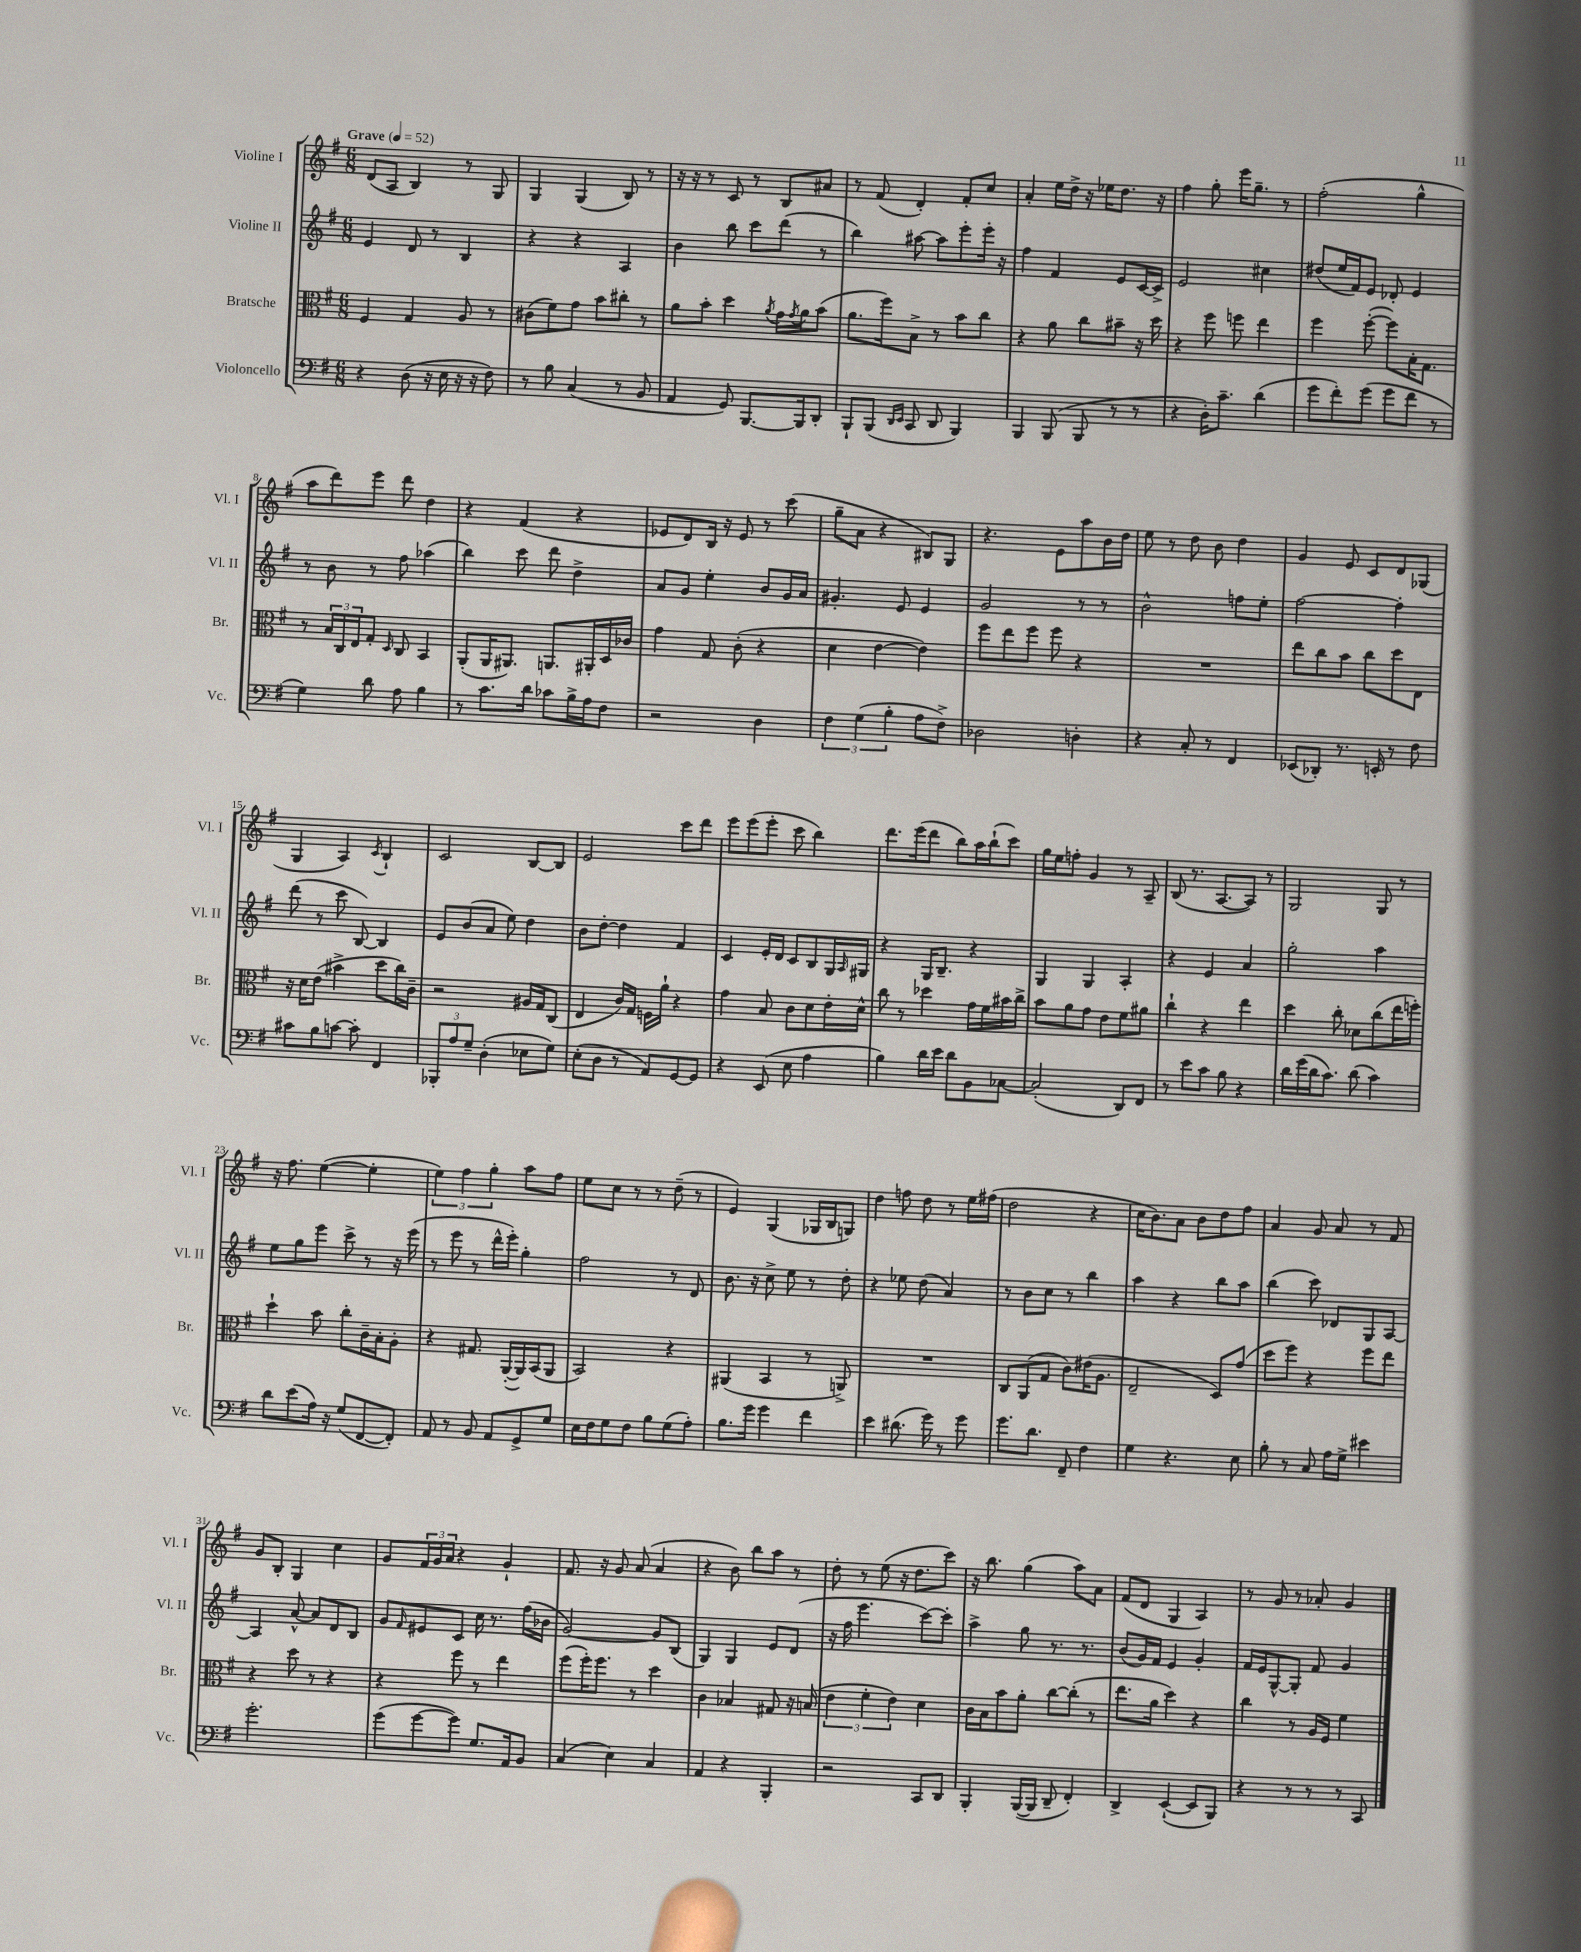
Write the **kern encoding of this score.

**kern	**kern	**kern	**kern
*part4	*part3	*part2	*part1
*staff4	*staff3	*staff2	*staff1
*I"Violoncello	*I"Bratsche	*I"Violine II	*I"Violine I
*I'Vc.	*I'Br.	*I'Vl. II	*I'Vl. I
*clefF4	*clefC3	*clefG2	*clefG2
*k[f#]	*k[f#]	*k[f#]	*k[f#]
*M6/8	*M6/8	*M6/8	*M6/8
*MM52	*MM52	*MM52	*MM52
=1	=1	=1	=1
!	!	!	!LO:TX:a:B:t=Grave
4r	4F#/	4e/	(8d/L
.	.	.	8A/J
(8D\	4G/	8d/	4B/)
16r	.	8r	.
16E\	.	.	.
16r	8A/	4B/	8r
16r	.	.	.
8F#\)	8r	.	8G/
=2	=2	=2	=2
8r	(8c#X\L	4r	4G/
8B\	8f#\)	.	.
(4C/	8g\J	4r	(4G/
.	8b\L	.	.
8r	8cc#X'\J	4A/	8B/)
8BB/	8r	.	8r
=3	=3	=3	=3
4AA/	8a\L	4b\	16r
.	.	.	16r
.	8b'\J	.	8r
8GG/)	4dd\	8bb\	8c/
[8.BBB/L	.	8ccc\L	8r
.	8qa/	.	.
.	16g\LL	(8ddd\J	8B/L
.	8qg/	.	.
16BBB/k]	16a\J	.	.
8DD'/J	(8b\J	8r	8a#X/J
=4	=4	=4	=4
8BBB`/L	8.a\L	4bb\)	8r
(8BBB/J	.	.	(8f#/
.	16ff#\k)	.	.
16qqDD/LL	.	.	.
16qqEE/JJ	.	.	.
8CC/	8B^\J	[8aa#X\	4d'/)
8DD/	8r	8aa#\L]	.
4BBB/)	8b\L	8eee'\	8f#'/L
.	8cc\J	16eee'\Jk	8cc/J
.	.	16r	.
=5	=5	=5	=5
4BBB/	4r	4ff#\	4a'/
(8BBB/	8a\	4f#/	16ee\LL
.	.	.	16dd^\JJ
8BBB/	8cc\L	.	16r
.	.	.	16ee-X\KL
8r	8b#X~\J	8e/L	8.dd\J
8r	16r	[16c/L	.
.	16dd\	16c^/JJ]	16r
=6	=6	=6	=6
4r	4r	2e/	4ff#\
16D'\KL)	8ff#\	.	8gg'\
8.c~\J	.	.	.
.	8ffn\	.	16eee\KL
.	.	.	8.gg~\J
(4d\	4ee\	4cc#X\	.
.	.	.	8r
=7	=7	=7	=7
8g\L	4ff#\	(8dd#X/L	(2ff#'\
8f#'\)	.	16ee/L	.
.	.	16f#/J)	.
(8g\J	([8ff#'\	8e/J	.
8g\L	8ff#\L])	8d-X'/	.
8f#\J	16B'\K	4e/	4gg^^\
.	8.G\J	.	.
8r	.	.	.
!!LO:LB:g=z
=8	=8	=8	=8
4G\)	8r	8r	8aa\L
.	24B/LL	8b\	8ddd\)
.	24C/	.	.
.	24E/J	.	.
8d\	8G'/J	8r	8eee\J
.	16qqD/	.	.
8A\	8C/	8ff#\	8ddd\
4B\	4BB/	(4aa-X\	4dd\
=9	=9	=9	=9
8r	(8AA'/L	4bb\)	4r
8.c\L	16AA/K	.	.
.	8.AA#X/J)	.	.
.	.	8ccc\	(4f#/
16d\Jk	.	.	.
8c-X\L	8.AAn/L	8ddd\	.
16B^\L	.	4dd^\	4r
16A\J	16AA#X'/L	.	.
8F#\J	16D/	.	.
.	16c-X/JJ	.	.
=10	=10	=10	=10
2r	4g\	8a/L	8e-X/L
.	.	8g/J	8d/)
.	8G/	4ee'\	16B/Jk
.	.	.	16r
.	(8c'\	.	8e-/
4D\	4r	8b/L	8r
.	.	16g/L	(8ccc\
.	.	16a/JJ	.
=11	=11	=11	=11
6F#\	4d\	4.g#X'/	8gg~\L
.	.	.	8a\J
(6G\	.	.	.
.	[4e\	.	4r
6B'\	.	.	.
.	.	8e/	.
8A\L	4e\])	4e/	8B#X/L)
8F#^\J)	.	.	8G/J
=12	=12	=12	=12
2D-X\	8ff#\L	2g/	4.r
.	8ee\	.	.
.	8ff#\J	.	.
.	8ff#\	.	8e\L
4Dn'\	4r	8r	8aa\
.	.	8r	16b\L
.	.	.	16dd\JJ
=13	=13	=13	=13
4r	2.r	2b^^\	8ee\
.	.	.	8r
8C'/	.	.	8dd\
8r	.	.	8b\
4FF#/	.	8ffn\L	4dd\
.	.	8ee'\J	.
=14	=14	=14	=14
(8EE-X/L	8ee\L	[2ff#\	4g/
8DD-X'/J)	8cc\	.	.
8.r	8b\J	.	8e/
.	8cc\L	.	8c/L
16EEn'/	.	.	.
8r	8dd\	4ff#'\]	8d/
8F#\	8E\J	.	(8G-X/J
!!LO:LB:g=z
=15	=15	=15	=15
8c#X\L	16r	(8ddd\	4G/
.	16d\KL	.	.
8B\	(8e\J	8r	.
[8cn\J	4b#X^\	8ccc\	4A/)
8c'\]	.	[8B/)	.
.	.	.	8qc/
4FF#/	8dd\L	4B/]	4B`/
.	16cc\L)	.	.
.	16c~\JJ	.	.
=16	=16	=16	=16
12BBB-X'/L	2r	8e/L	2c/
12A/	.	.	.
.	.	(8b/	.
12G~/J	.	.	.
(4D'\	.	8a/J	.
.	.	8ee\)	.
8E-X\L	16A#X/LL	4dd\	[8B/L
.	16G/J	.	.
8G\J)	(8C/J	.	8B/J]
=17	=17	=17	=17
(8E'\L	4E/	8b\L	2e/
8D\J	.	[8dd'\J	.
8r	16c/LL)	4dd\]	.
.	16G/JJ	.	.
8AA/L)	16Fn\LL	.	.
.	16a`\JJ	.	.
[8GG/	4r	4f#/	8ccc\L
8GG/J]	.	.	8ddd\J
=18	=18	=18	=18
4r	4g\	4c/	8eee\L
.	.	.	(8eee\
(8EE/	8B/	16e'/LL	8eee'\J
.	.	16d/JJ	.
8E\	8c\L	8c/L	8ccc\
4A\	8d\	8B/	4bb\)
.	16e'\L	16G/L	.
.	.	16qqA/	.
.	16d^^\JJ	16G#X/JJ	.
=19	=19	=19	=19
4B\)	8cc\	4r	8.ddd\L
.	8r	.	.
.	.	.	(16eee\k
16d\LL	4dd-X\	16G/KL	8ddd\J
16e\JJ	.	8.B~/J	.
8d\L	.	.	8bb\L)
8BB\	16g\LL	4r	16aa\L
.	16f#\	.	(16bb`\J
[8C-X\J	16b#X\	.	8ccc\J)
.	16cc^\JJ	.	.
=20	=20	=20	=20
(2C-'/]	8b\L	4G/	16gg\LL
.	.	.	16ee\J
.	8a\	.	8ffn'\J
.	8g\J	4G/	4g/
.	8e\L	.	.
8DD/L)	8f#\	4A'/	8r
8FF#/J	8a#X\J	.	8A~/
=21	=21	=21	=21
8r	4cc`\	4r	(8B/
8e\L	.	.	8.r
8c\J	4r	4e/	.
.	.	.	[8.A/L
8B\	.	.	.
4r	4ee\	4a/	8A/J])
.	.	.	8r
=22	=22	=22	=22
16d\LL	4dd\	2gg'\	2G/
(16g\	.	.	.
16d\J	.	.	.
8.c\J)	.	.	.
.	8cc'\	.	.
(8d\	8d-X\L	.	.
4c\)	(8cc\	4aa\	8G/
.	16ee\L	.	8r
.	16ffn'\JJ)	.	.
!!LO:LB:g=z
=23	=23	=23	=23
8d\L	4dd`\	8ee\L	16r
.	.	.	8.ff#\
(8e\	.	8gg\	.
16A\Jk)	8b\	8eee\J	([4ee\
16r	.	.	.
(8G/L	8cc'\L	8ccc^\	.
[8FF#/	16c~\L	8r	4ee'\]
.	16B'\J	.	.
8FF#'/J])	8A'\J	16r	.
.	.	(16eee\	.
=24	=24	=24	=24
8AA/	4r	8r	6ee\)
8r	.	8eee\	.
.	.	.	6ff#\
8BB/	8.G#X/	8r	.
.	.	.	6gg'\
8AA/L	.	16ddd^^\LL	.
.	([16AA'/LL	16eee'\JJ)	.
8GG^/	16AA/])	4gg'\	8aa\L
.	(16BB/J	.	.
8G/J	8AA/J	.	8ff#\J
=25	=25	=25	=25
16E\LL	2BB/)	2ff#\	8ee\L
16F#\J	.	.	.
8G\	.	.	8cc\J
8F#\J	.	.	8r
8B\L	.	.	8r
(8G\	4r	8r	(8dd~\
8A'\J)	.	8d/	8r
=26	=26	=26	=26
8.B\L	(4AA#X/	8.b\	4e/)
16g\Jk	.	16r	.
4g\	4BB/	8cc^\	(4G/
.	.	8ee\	.
4f#\	8r	8r	16G-X/LL
.	.	.	16B/J
.	8AAn^/)	8dd'\	8Gn/J)
=27	=27	=27	=27
4e\	2.r	4r	4dd\
(8.d#X\	.	8ee-X\	8ffn\
.	.	(8dd\	8dd\
16g\)	.	.	.
8r	.	4a/)	8r
8g\	.	.	16ee\LL
.	.	.	(16ff#X\JJ
=28	=28	=28	=28
8.g\L	8C/L	8r	2dd\
.	(8AA/	8b\L	.
8.d\J	.	.	.
.	8G/J	8cc\J	.
8FF#~/	8c\L)	8r	.
4F#\	(16e#X\K	4bb\	4r
.	8.A\J	.	.
=29	=29	=29	=29
4G\	2E~/	4aa\	16cc\KL
.	.	.	8.b\)
4.r	.	4r	8a\J
.	.	.	8b\L
.	8D/L)	8bb\L	8dd\
8E\	(8g/J	8aa\J	8ff#\J
=30	=30	=30	=30
8B'\	8dd\L	(4bb\	4a/
8r	8ff#\J)	.	.
8C/	4r	8ccc\)	8g/
16A\LL	.	8d-X/L	8a/
16G^\JJ	.	.	.
4e#X\	8ff#\L	8G/	8r
.	8ee\J	[8A/J	8f#/
!!LO:LB:g=z
=31	=31	=31	=31
2.g'\	4r	4A/]	8g/L
.	.	.	8B'/J
.	8dd\	[8a^^/	4G/
.	8r	8a/L]	.
.	4r	8d/	4cc\
.	.	8B/J	.
=32	=32	=32	=32
(8g\L	4r	8g/L	8g/L
.	.	16qqf#/	.
[8g\	.	8e#X/	24f#/L
.	.	.	24g/
.	.	.	24a/JJ
8g\J])	8ff#\	8c/J	4r
8.G/L	8r	16cc\	.
.	.	8.r	.
.	4ee\	.	4g`/
16AA/k	.	.	.
8BB/J	.	(16ff#\LL	.
.	.	16b-X\JJ	.
=33	=33	=33	=33
(4C/	(8ff#\L	[2g/)	8.f#/
.	16ff#'\K)	.	.
.	8.ff#\J	.	16r
4E\)	.	.	8g/
.	8r	.	(8a/
4C/	4dd\	8g/L]	4a/
.	.	(8B/J	.
=34	=34	=34	=34
4AA/	4c\	4G/)	4r
4r	4B-X/	4G/	8b\)
.	.	.	8bb\L
4BBB'/	8G#X/	8e/L	8aa\J
.	16r	(8d/J	8r
.	(16Bn/	.	.
=35	=35	=35	=35
2r	6e\	16r	8dd'\
.	.	16ff#\	.
.	.	4.eee\	8r
.	6f#'\	.	.
.	.	.	(8ee\
.	6e\)	.	.
.	.	.	16r
.	.	.	8.dd\L
8CC/L	4d\	[8ccc\L)	.
8DD/J	.	8ccc'\J]	8ccc\J)
=36	=36	=36	=36
4BBB'/	16c\LL	4aa^\	16r
.	16B\J	.	8.bb\
.	8b\	.	.
([16BBB/LL	8a'\J	8gg\	(4gg\
16BBB/JJ]	.	.	.
8DD~/	[8cc\L	8.r	.
4FF#'/)	(8cc'\J]	.	8aa\L)
.	.	8.r	.
.	8r	.	8a\J
=37	=37	=37	=37
4DD^/	8.ee\L	(8b/L	(8f#/L
.	.	16g/L)	8d/J
.	16a\Jk	16f#/JJ	.
([4EE`/	4dd\)	4e/	4G/
8EE/L]	4r	4g'/	4A/)
8BBB/J)	.	.	.
=38	=38	=38	=38
4r	4cc\	16f#/LL	8r
.	.	16e/J	.
.	.	[8G^^/	8g/
8r	8r	8G'/J]	8r
8r	16A/LL	8f#/	8a-X'/
.	16F#/JJ	.	.
8r	4f#\	4g/	4g/
8CC/	.	.	.
==	==	==	==
*-	*-	*-	*-
